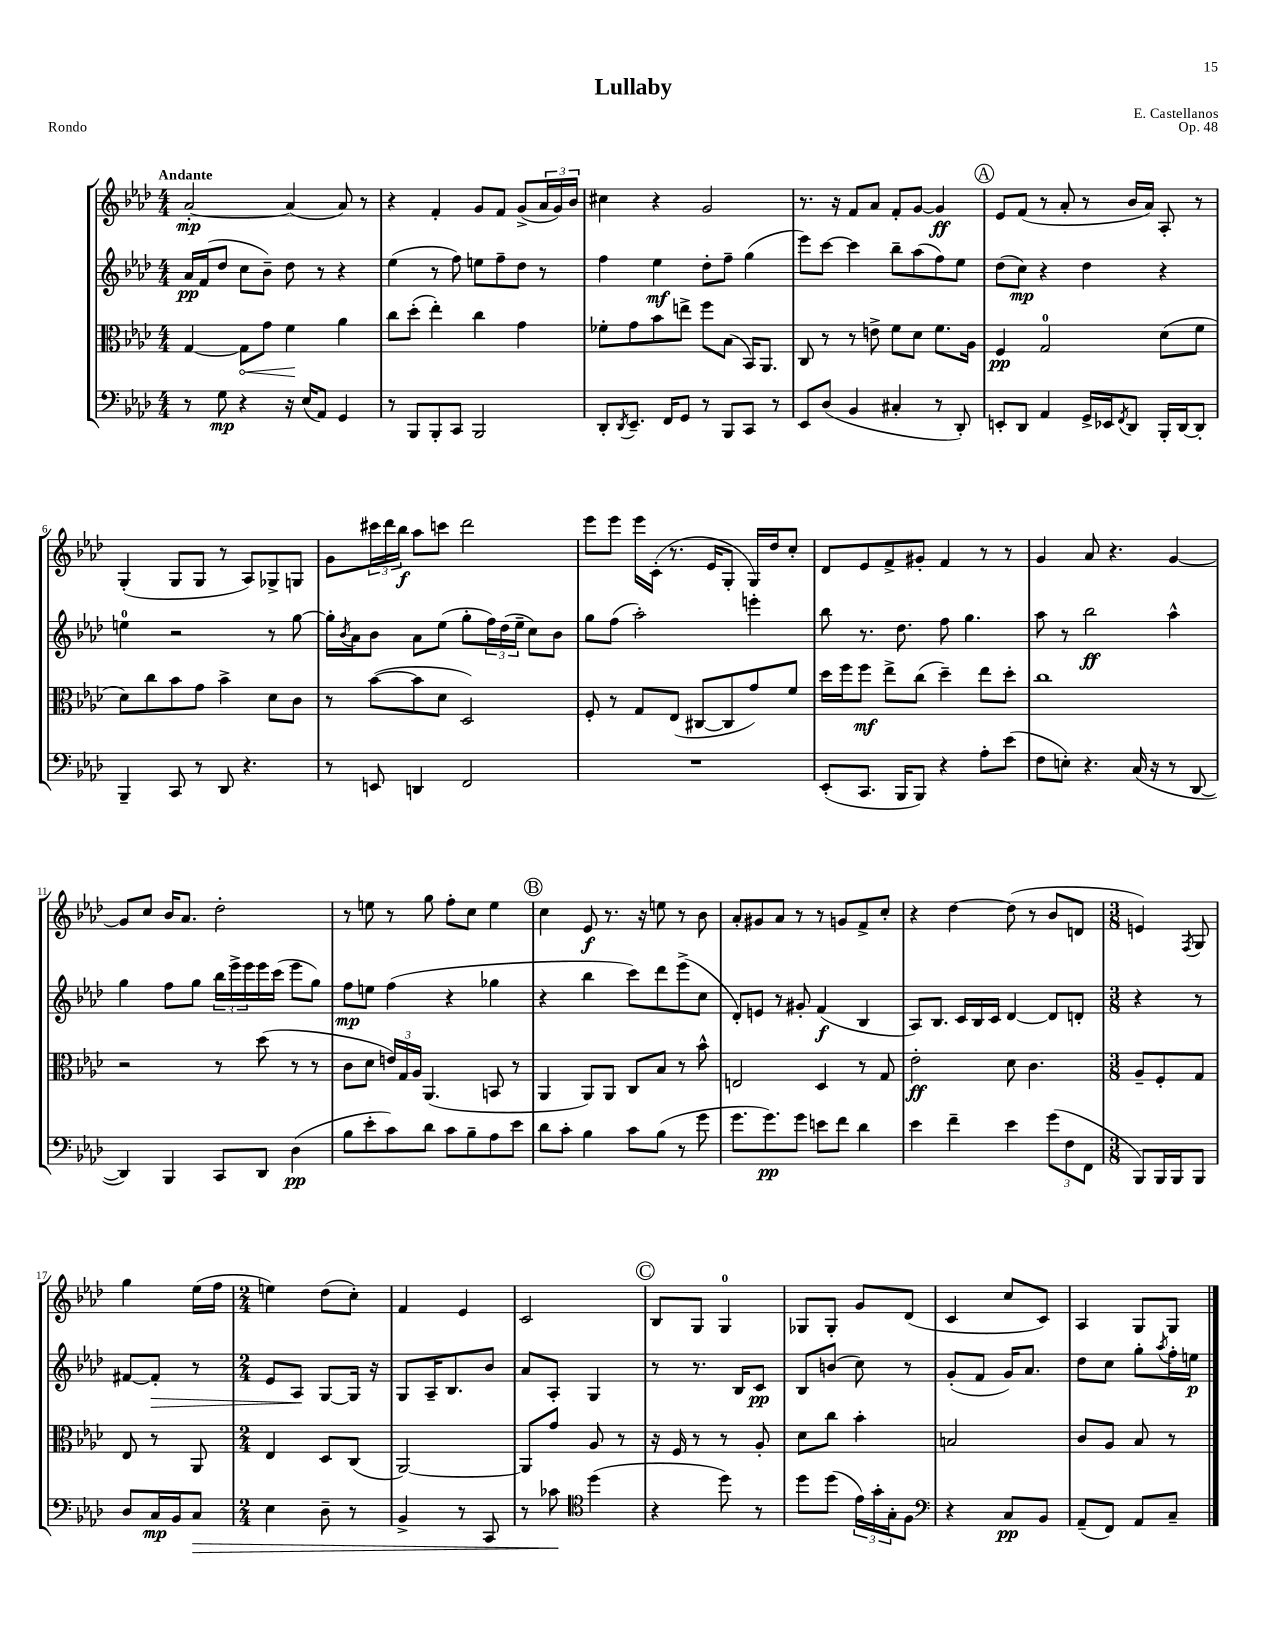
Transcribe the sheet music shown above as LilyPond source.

\header { title = "Lullaby" composer = "E. Castellanos" opus = "Op. 48" piece = "Rondo" }
<<
\new StaffGroup <<
\new Staff = "s0" {
    \clef treble \key aes \major \numericTimeSignature \time 4/4 \tempo "Andante"
    aes'2~-.\mp aes'4( aes'8) r8 |
    r4 f'4-. g'8 f'8 g'8->( \tuplet 3/2 { aes'16 g'16) bes'16 } |
    cis''4 r4 g'2 |
    r8. r16 f'8 aes'8 f'8-. g'8~ g'4\ff |
    \mark \markup { \circle "A" } ees'8 f'8( r8 aes'8-. r8 bes'16 aes'16) aes8-. r8 |
    g4-.( g8 g8 r8 aes8) ges8-> g8 |
    g'8 \tuplet 3/2 { cis'''16 des'''16 bes''16\f } aes''8 c'''8 des'''2 |
    ees'''8 ees'''8 ees'''16 c'16-.( r8. ees'16 g8-. g16) des''16 c''8-. |
    des'8 ees'8 f'8-> gis'8-. f'4 r8 r8 |
    g'4 aes'8 r4. g'4~ |
    g'8 c''8 bes'16 aes'8. des''2-. |
    r8 e''8 r8 g''8 f''8-. c''8 e''4 |
    \mark \markup { \circle "B" } c''4 ees'8\f r8. r16 e''8 r8 bes'8 |
    aes'8-. gis'8 aes'8 r8 r8 g'8 f'8-> c''8-. |
    r4 des''4~ des''8( r8 bes'8 d'8 |
    \numericTimeSignature \time 3/8 e'4) \acciaccatura { f8 } g8 |
    g''4 ees''16( f''16 |
    \numericTimeSignature \time 2/4 e''4) des''8( c''8-.) |
    f'4 ees'4 |
    c'2 |
    \mark \markup { \circle "C" } bes8 g8 g4-0 |
    ges8 ges8-. g'8 des'8( |
    c'4 c''8 c'8) |
    aes4 g8 g8 \bar "|." |
}
\new Staff = "s1" {
    \clef treble \key aes \major \numericTimeSignature \time 4/4
    aes'16\pp f'16( des''8 c''8 bes'8--) des''8 r8 r4 |
    ees''4( r8 f''8) e''8 f''8-- des''8 r8 |
    f''4 ees''4\mf des''8-. f''8-- g''4( |
    ees'''8) c'''8~ c'''4 bes''8-- aes''8( f''8) ees''8 |
    \mark \markup { \circle "A" } des''8( c''8\mp) r4 des''4 r4 |
    e''4-0 r2 r8 g''8~ |
    g''16-. \acciaccatura { bes'8 } aes'16 bes'8 aes'8 ees''8( g''8-. \tuplet 3/2 { f''16) des''16( ees''16-- } c''8) bes'8 |
    g''8 f''8( aes''2-.) e'''4-. |
    bes''8 r8. des''8. f''8 g''4. |
    aes''8 r8 bes''2\ff aes''4-^ |
    g''4 f''8 g''8 \tuplet 3/2 { bes''16 ees'''16-> ees'''16 } ees'''16 c'''16( ees'''8 g''8) |
    f''8\mp e''8 f''4( r4 ges''4 |
    \mark \markup { \circle "B" } r4 bes''4 c'''8) des'''8 ees'''8->( c''8 |
    des'8-.) e'8 r8 gis'8-. f'4\f( bes4 |
    aes8) bes8. c'16 bes16 c'16 des'4~ des'8 d'8-. |
    \numericTimeSignature \time 3/8 r4 r8 |
    fis'8~ fis'8-.\> r8 |
    \numericTimeSignature \time 2/4 ees'8 aes8\! g8~ g16 r16 |
    g8 aes16-- bes8. bes'8 |
    aes'8 aes8-. g4 |
    \mark \markup { \circle "C" } r8 r8. bes16 c'8\pp |
    bes8 b'8( c''8) r8 |
    g'8-.( f'8 g'16) aes'8. |
    des''8 c''8 g''8-. \acciaccatura { aes''8 } f''16-. e''16\p \bar "|." |
}
\new Staff = "s2" {
    \clef alto \key aes \major \numericTimeSignature \time 4/4
    g4~ \once \override Hairpin.circled-tip = ##t g8\< g'8 f'4\! aes'4 |
    c''8 des''8-.( ees''4-.) c''4 g'4 |
    fes'8-. g'8 bes'8 e''8-> f''8 bes8( bes,16) aes,8. |
    c8 r8 r8 e'8-> f'8 des'8 f'8. aes16 |
    \mark \markup { \circle "A" } f4\pp g2-0 des'8( f'8 |
    des'8) c''8 bes'8 g'8 bes'4-> des'8 c'8 |
    r8 bes'8~( bes'8 des'8 des2) |
    f8-. r8 g8 ees8( cis8~ cis8 g'8) f'8 |
    des''16 f''16 f''8\mf ees''8-> c''8( des''4--) ees''8 des''8-. |
    c''1 |
    r2 r8 des''8( r8 r8 |
    c'8 des'8 \tuplet 3/2 { e'16) g16 aes16 } aes,4.( b,8 r8 |
    \mark \markup { \circle "B" } aes,4 aes,8) aes,8 c8 bes8 r8 bes'8-^ |
    e2 des4 r8 g8 |
    ees'2-.\ff des'8 c'4. |
    \numericTimeSignature \time 3/8 aes8-- f8-. g8 |
    ees8 r8 aes,8 |
    \numericTimeSignature \time 2/4 ees4 des8 c8( |
    aes,2~) |
    aes,8 g'8 aes8 r8 |
    \mark \markup { \circle "C" } r16 f16 r8 r8 aes8-. |
    des'8 c''8 bes'4-. |
    b2 |
    c'8 aes8 bes8 r8 \bar "|." |
}
\new Staff = "s3" {
    \clef bass \key aes \major \numericTimeSignature \time 4/4
    r8 g8\mp r4 r16 ees16( aes,8) g,4 |
    r8 bes,,8 bes,,8-. c,8 bes,,2 |
    des,8-. \acciaccatura { des,8 } ees,8.-- f,16 g,8 r8 bes,,8 c,8 r8 |
    ees,8 des8( bes,4 cis4-. r8 des,8-.) |
    \mark \markup { \circle "A" } e,8-. des,8 aes,4 g,16-> ees,16 \acciaccatura { f,8 } des,8 bes,,16-. des,16~ des,8-. |
    bes,,4-- c,8 r8 des,8 r4. |
    r8 e,8 d,4 f,2 |
    R1 |
    ees,8-.( c,8. bes,,16 bes,,8) r4 aes8-. ees'8( |
    f8 e8-.) r4. c16( r16 r8 des,8~ |
    des,4) bes,,4 c,8 des,8 des4\pp( |
    bes8 ees'8-. c'8) des'8 c'8 bes8-- aes8 ees'8 |
    \mark \markup { \circle "B" } des'8 c'8-. bes4 c'8 bes8( r8 g'8 |
    g'8. g'8.\pp) g'8 e'8 f'8 des'4 |
    ees'4 f'4-- ees'4 \tuplet 3/2 { g'8( f8 f,8 } |
    \numericTimeSignature \time 3/8 bes,,8) bes,,16 bes,,16 bes,,8 |
    des8 c16\mp bes,16 c8\> |
    \numericTimeSignature \time 2/4 ees4 des8-- r8 |
    bes,4-> r8 c,8 |
    r8 ces'8\! \clef tenor des''4( |
    \mark \markup { \circle "C" } r4 des''8) r8 |
    des''8 des''8( \tuplet 3/2 { ees'16) g'16-. g16-. } f8 |
    \clef bass r4 c8\pp bes,8 |
    aes,8--( f,8) aes,8 c8-- \bar "|." |
}
>>
>>
